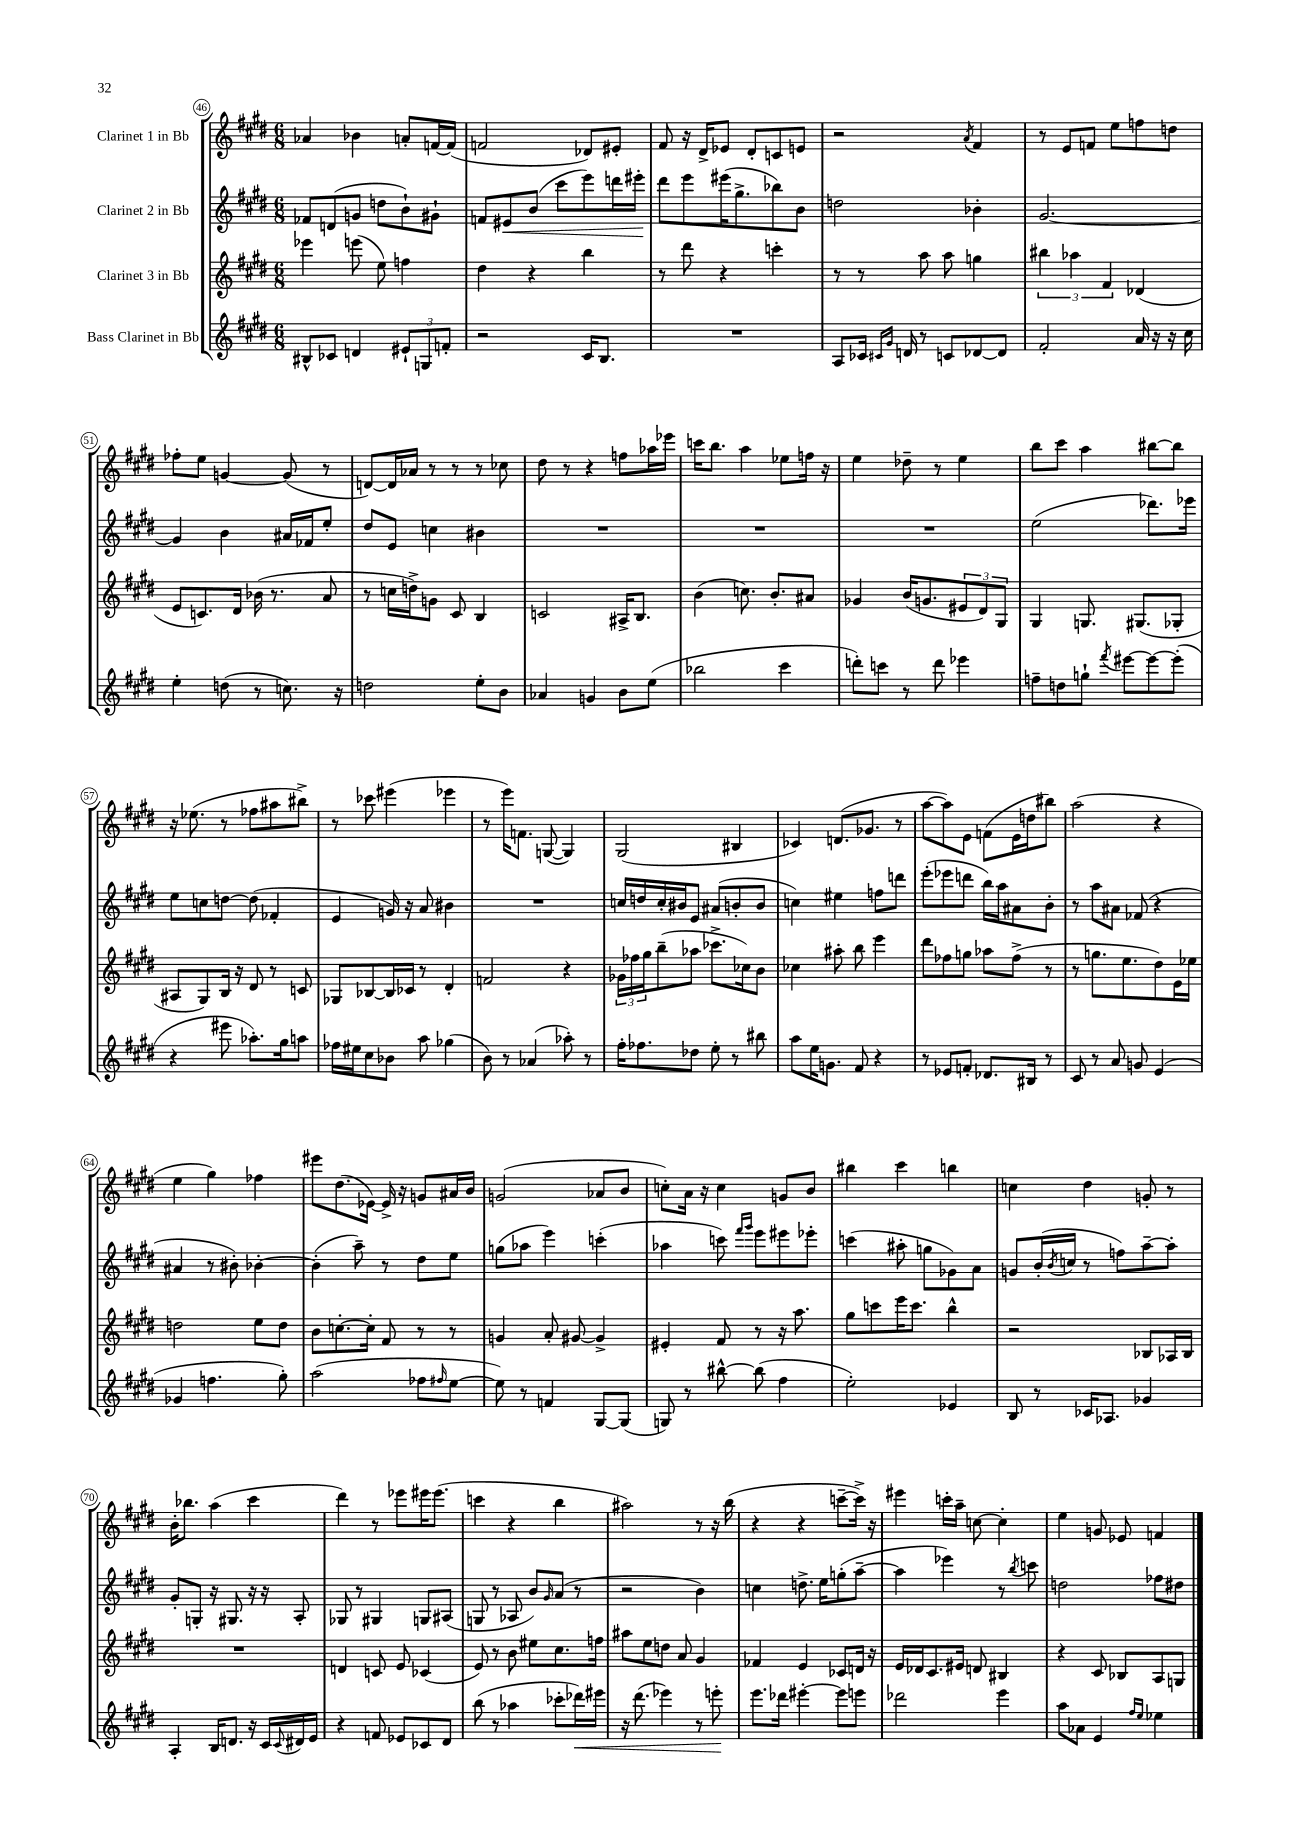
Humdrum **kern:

**kern	**kern	**kern	**kern
*staff4	*staff3	*staff2	*staff1
*clefG2	*clefG2	*clefG2	*clefG2
*k[f#c#g#d#]	*k[f#c#g#d#]	*k[f#c#g#d#]	*k[f#c#g#d#]
*M6/8	*M6/8	*M6/8	*M6/8
8B#^^	4eee-	8f-	4a-
8c-	.	(8d	.
4d	(8eee	8g	4b-
.	8ee)	8dd	.
12e#`	4ff	8b`)	8a'
12G	.	.	.
.	.	8g#`	[16f
12f'	.	.	.
.	.	.	(16f]
=	=	=	=
2r	4dd#	8f	2f
.	.	8e#	.
.	4r	(8b	.
.	.	8ccc#	.
16c#	4bb	8eee)	8d-)
8.B	.	.	.
.	.	16ddd	8e#'
.	.	16eee#'	.
=	=	=	=
2.r	8r	8ddd#	8f#
.	8ddd#	8eee	16r
.	.	.	16d#^
.	4r	(16eee#	8e-
.	.	8.gg#^	.
.	.	.	8d#'
.	4ccc'	8bb-)	8c
.	.	8b	8e
=	=	=	=
8A	8r	2dd	2r
16c-	8r	.	.
16qqc#	.	.	.
16qqg#	.	.	.
16d	.	.	.
8r	8aa	.	.
8c	8aa	.	.
.	.	.	8qa
[8d-	4gg	4b-'	4f#
8d-]	.	.	.
=	=	=	=
2f#'	6bb#	[2.g#	8r
.	.	.	8e
.	6aa-	.	.
.	.	.	8f
.	6f#	.	.
.	.	.	8ee
16a	(4d-	.	8ff
16r	.	.	.
16r	.	.	8dd
16cc#	.	.	.
=	=	=	=
4ee'	8e	4g#]	8ff-'
.	8.c)	.	8ee
(8dd	.	4b	[4g
.	16d#	.	.
8r	(16b-	.	.
.	8.r	.	.
8.cc)	.	16a#	(8g]
.	.	16f-	.
.	8a	8ee'	8r
16r	.	.	.
=	=	=	=
2dd	8r	8dd#	[8d)
.	16cc	8e	16d]
.	16dd^)	.	16a-
.	8g	4cc	8r
.	8c#	.	8r
8ee'	4B	4b#	8r
8b	.	.	8cc-
=	=	=	=
4a-	2c	2.r	8dd#
.	.	.	8r
4g	.	.	4r
8b	16A#^	.	8ff
.	8.B	.	.
(8ee	.	.	16aa-
.	.	.	16eee-
=	=	=	=
2bb-	(4b	2.r	16ccc
.	.	.	8.bb
.	8.cc)	.	4aa
.	8.b'	.	.
4ccc#	.	.	8ee-
.	8a#	.	16ff
.	.	.	16r
=	=	=	=
8ddd')	4g-	2.r	4ee
8ccc	.	.	.
8r	(16b	.	8dd-~
.	8.g	.	.
8ddd	.	.	8r
4eee-	12e#	.	4ee
.	12d#)	.	.
.	12G#	.	.
=	=	=	=
8ff~	4G#	(2ee	8bb
8dd	.	.	8ccc#
8gg`	8.G	.	4aa
8qfff#	.	.	.
[8eee#	.	.	.
.	(8.G#	.	.
8eee#_	.	8.ddd-)	[8bb#
(8eee#']	8G-'	.	8bb#]
.	.	16eee-	.
=	=	=	=
4r	8A#	8ee	16r
.	.	.	(8.ee-
.	8G#)	8cc	.
8eee#	16B	[8dd	8r
.	16r	.	.
8.aa-')	8d#	(8dd]	8ff-
.	8r	4f-'	8aa#
16gg#	.	.	.
8aa	8c	.	8bb#^)
=	=	=	=
16ff-	8G-	4e	8r
16ee#	.	.	.
8cc#	[8B-	.	8ccc-
8b-	16B-]	16g)	(4eee#
.	16c-	16r	.
8aa	8r	8a	.
(4gg-	4d#'	4b#	4eee-
=	=	=	=
8b)	2f	2.r	8r
8r	.	.	16eee)
.	.	.	8.f
(4a-	.	.	.
.	.	.	([8G
8aa-')	4r	.	4G])
8r	.	.	.
=	=	=	=
16ff#'	24g-	16cc	(2G#
.	24ff-	.	.
8.ff-	.	16dd	.
.	24gg#	.	.
.	(8bb~	16cc'	.
.	.	16b#	.
8dd-	8aa-	8e	.
8ee'	8.ccc-^	(8a#	.
8r	.	8b'	4B#
.	16cc-)	.	.
8bb#	8b	8b	.
=	=	=	=
8aa	4cc-	4cc)	4c-)
16ee	.	.	.
8.g	.	.	.
.	8aa#'	4ee#	(8.d
8f#	8bb	.	.
.	.	.	8.g-
4r	4eee	8ff	.
.	.	8ddd	8r
=	=	=	=
8r	8ddd#	(8eee'	[8aa
8e-	8ff-	8eee-	8aa])
8f'	8gg	8ddd	8e
8.d-	8aa-	16bb)	(8f
.	.	16aa	.
.	(8ff-^	8a#	16e
16B#	.	.	16dd
8r	8r	8b'	8bb#)
=	=	=	=
8c#	8r	8r	(2aa
8r	8.gg	8aa	.
8a	.	8a#	.
.	8.ee	.	.
8g	.	(8f-	.
(4e	8dd#)	4r	4r
.	16e	.	.
.	16ee-	.	.
=	=	=	=
4g-	2dd	4a#	4ee
4.ff	.	8r	4gg#)
.	.	8b#')	.
.	8ee	[4b-'	4ff-
8gg#')	8dd	.	.
=	=	=	=
(2aa	8b	(4b-']	8eee#
.	[8.cc'	.	(8.dd#
.	.	8aa~)	.
.	16cc']	.	[16e-)
.	8f#	8r	16e-^]
.	.	.	16r
8ff-	8r	8dd#	8g
16qqff#	.	.	.
[8ee	8r	8ee	16a#
.	.	.	16b
=	=	=	=
8ee])	4g	(8gg	(2g
8r	.	8aa-	.
4f	8a'	4eee)	.
.	[8g#	.	.
[8G#	4g#^]	(4ccc'	8a-
(8G#]	.	.	8b
=	=	=	=
8G)	4e#'	4aa-	8cc')
8r	.	.	16a
.	.	.	16r
[8bb#^^	8f#	8ccc)	4cc
.	.	16qqfff#	.
.	.	16qqggg#	.
(8bb#]	8r	8eee	.
4ff#	16r	8eee#	8g
.	8.aa	.	.
.	.	8eee-'	8b
=	=	=	=
2ee')	8gg#	(4ccc	4bb#
.	8ccc	.	.
.	16eee	8aa#'	4ccc#
.	8.ccc	.	.
.	.	8gg	.
4e-	4bb^^	8g-)	4bb
.	.	8a	.
=	=	=	=
8B	2r	8g	4cc
8r	.	(16b'	.
.	.	8qb	.
.	.	16cc	.
16c-	.	8r	4dd#
8.A-	.	.	.
.	.	8ff)	.
4g-	8B-	[8aa~	8g'
.	16A-	8aa']	8r
.	16B-	.	.
=	=	=	=
4A'	2.r	8g#'	16b'
.	.	.	8.bb-
.	.	8G'	.
16B	.	16r	(4aa
8.d	.	8.G#	.
16r	.	16r	4ccc#
16c#	.	16r	.
8qqc#	.	.	.
16d#	.	8A'	.
16e	.	.	.
=	=	=	=
4r	4d	8G-	4ddd#)
.	.	8r	.
8f	8c	4G#	8r
8e-	8e	.	8eee-
8c-	(4c-	8G	16eee#
.	.	.	(8.eee#
8d#	.	(8A#	.
=	=	=	=
(8bb	8e)	8G	4ccc
8r	8r	8r	.
4aa-	8b	8A-	4r
.	8ee#	8b)	.
.	.	16qqg#	.
8ccc-'	8.cc#	(8a	4bb
16ddd-)	.	8r	.
16eee#	16ff	.	.
=	=	=	=
16r	8aa#	2r	2aa#)
(8.ddd#	.	.	.
.	8ee	.	.
4eee-)	8dd	.	.
.	8a	.	.
8r	4g#	4b)	8r
8eee'	.	.	16r
.	.	.	(16bb
=	=	=	=
8.eee	4f-	4cc	4r
16ddd-	.	.	.
[4eee#'	4e	8.dd^	4r
.	.	16ee	.
8eee#]	8c-	(8gg'	[8ccc~
8eee	16d	[8aa~	16ccc^])
.	16r	.	16r
=	=	=	=
2ddd-	16e	4aa]	4eee#
.	16d-	.	.
.	8.c#	.	.
.	.	4eee-)	16ccc'
.	16e#	.	16aa~
.	8d	.	[8cc
4eee	4B#	8r	4cc']
.	.	8qbb	.
.	.	8ccc	.
=	=	=	=
8aa	4r	2dd	4ee
8a-	.	.	.
4e	8c#	.	8g
.	8B-	.	8e-
16qqff#	.	.	.
16qqee	.	.	.
4ee-	8A	8ff-	4f
.	8G	8dd#	.
==	==	==	==
*-	*-	*-	*-
